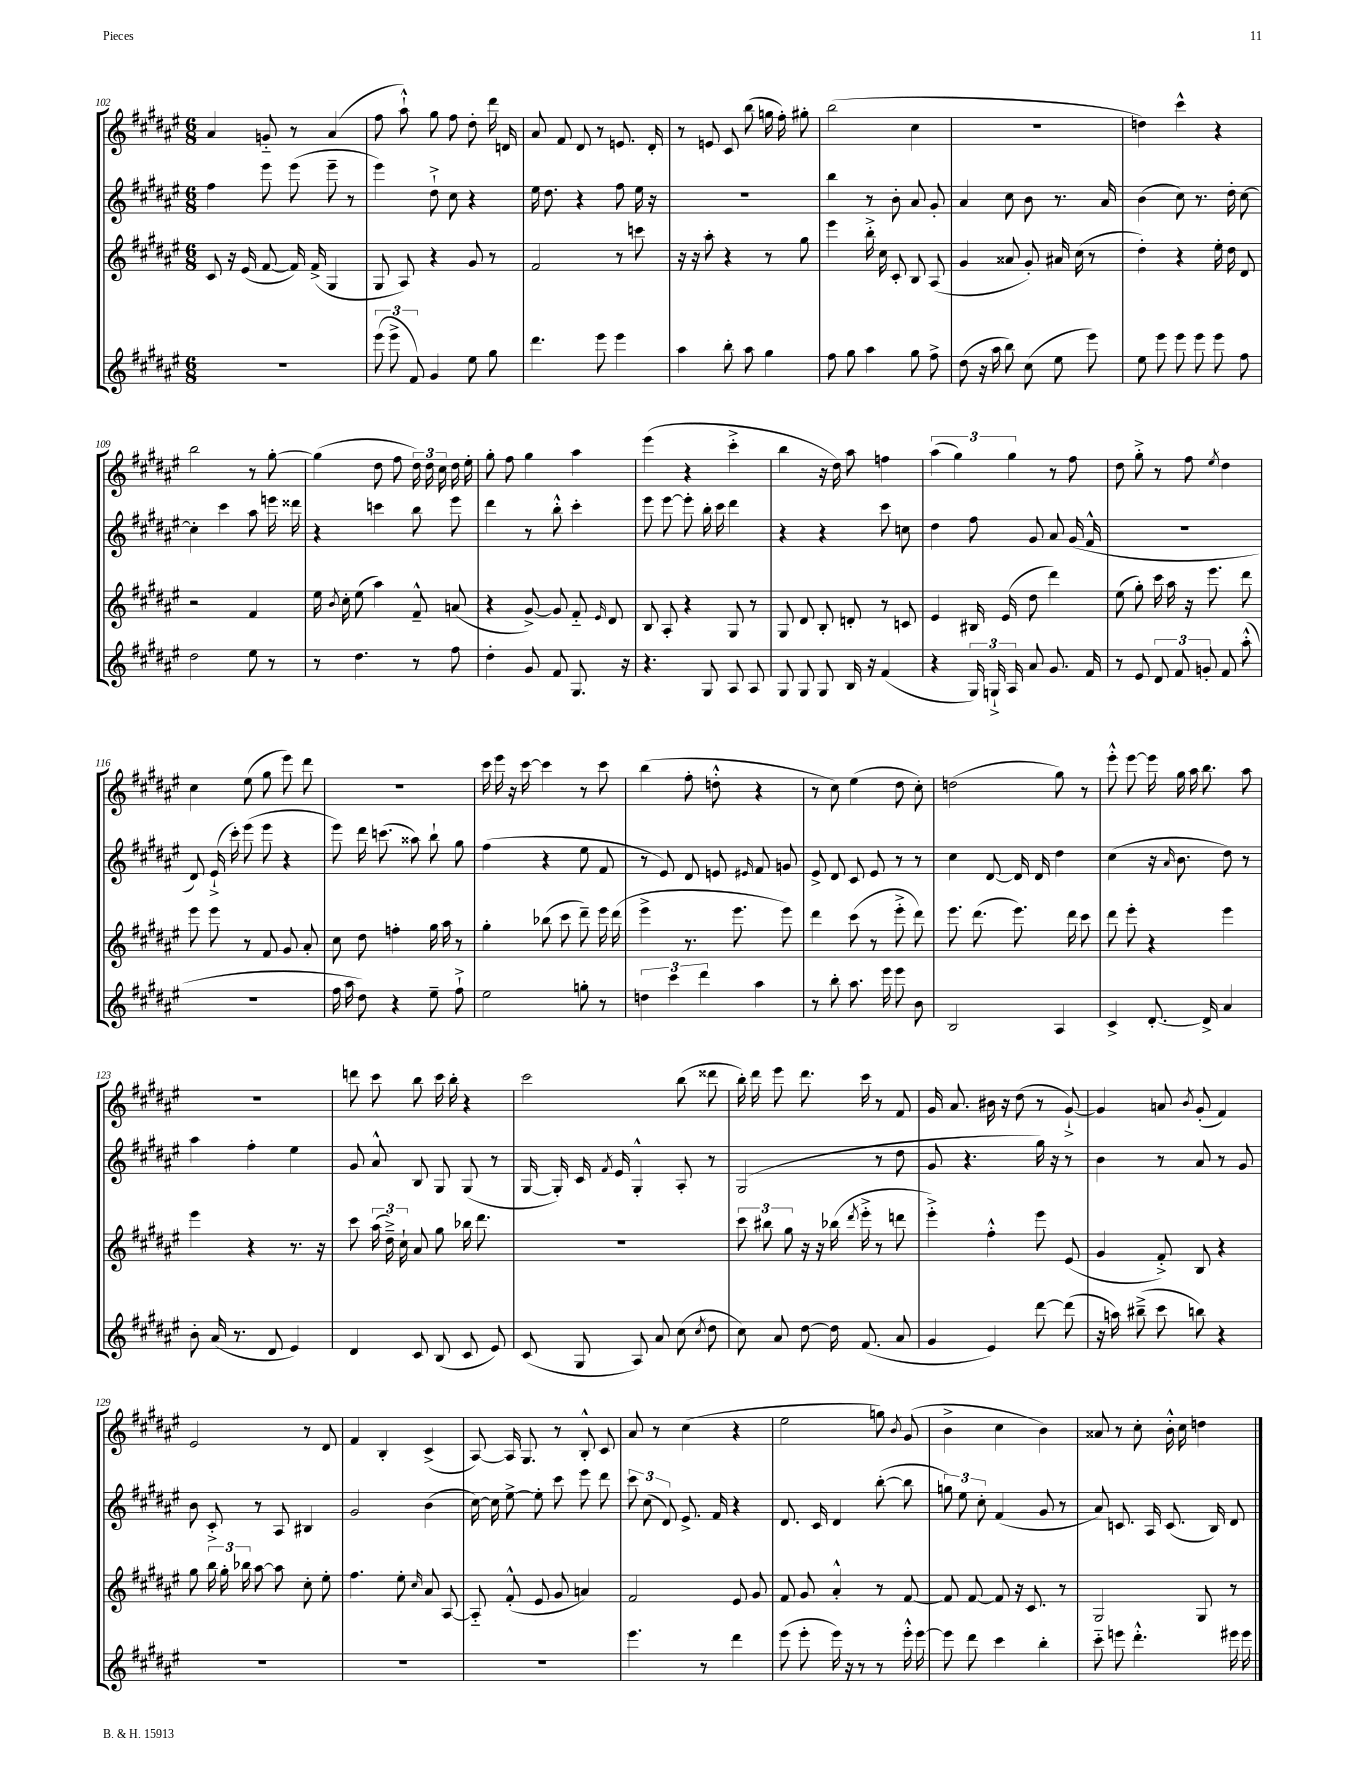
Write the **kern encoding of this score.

**kern	**kern	**kern	**kern
*staff4	*staff3	*staff2	*staff1
*clefG2	*clefG2	*clefG2	*clefG2
*k[f#c#g#d#a#e#]	*k[f#c#g#d#a#e#]	*k[f#c#g#d#a#e#]	*k[f#c#g#d#a#e#]
*M6/8	*M6/8	*M6/8	*M6/8
2.r	8c#/	4ff#\	4a#/
.	16r	.	.
.	(16e#/	.	.
.	[8f#/	8eee#\	8g'~/
.	16f#/])	(8eee#\	8r
.	(16f#^/	.	.
.	4G#/	8eee#~\	(4a#/
.	.	8r	.
=	=	=	=
(12eee#\	8G#/	4eee#\)	8ff#\
12eee#^\	.	.	.
.	8A#/)	.	8aa#`^^\)
12f#/)	.	.	.
4g#/	4r	8dd#`^\	8gg#\
.	.	8cc#\	8ff#\
8ee#\	8g#/	4r	8dd#'\
8gg#\	8r	.	16ddd#\
.	.	.	16d/
=	=	=	=
4.ddd#\	2f#/	16ee#\	8a#/
.	.	8.dd#\	.
.	.	.	8f#/
.	.	4r	8d#/
8eee#\	.	.	8r
4eee#\	8r	8ff#\	8.e/
.	8ccc\	16ee#\	.
.	.	16r	16d#'/
=	=	=	=
4aa#\	16r	2.r	8r
.	16r	.	.
.	8aa#'\	.	8e/
8bb'\	4r	.	8c#/
8aa#\	.	.	(8bb\
4gg#\	8r	.	16gg\
.	.	.	16ff#'\)
.	8gg#\	.	8gg#'\
=	=	=	=
8ff#\	4eee#\	4bb\	(2bb\
8gg#\	.	.	.
4aa#\	16bb'^\	8r	.
.	16cc#\	.	.
.	8c#'/	8b'\	.
8gg#\	8B/	8a#/	4cc#\
8ff#^\	(8A#/	8g#'/	.
=	=	=	=
(8dd#\	4g#/	4a#/	2.r
16r	.	.	.
16aa#\	.	.	.
8bb\)	8a##/	8cc#\	.
(8cc#\	8g#'/)	8b\	.
8ee#\	16a#/	8.r	.
.	(16cc#\	.	.
8eee#\)	8r	.	.
.	.	16a#/	.
=	=	=	=
8ee#\	4dd#'\)	(4b\	4dd\)
8eee#\	.	.	.
8eee#\	4r	8cc#\)	4ccc#^^\
8eee#\	.	8.r	.
8eee#\	16ee#'\	.	4r
.	16dd#\	16dd#'\	.
8ff#\	8d#/	[8cc#\	.
=	=	=	=
2dd#\	2r	4cc#'\]	2bb\
.	.	4ccc#\	.
8ee#\	4f#/	8aa#\	8r
8r	.	16eee\	[8gg#'\
.	.	16ddd##\	.
=	=	=	=
8r	16ee#\	4r	(4gg#\]
.	8qb/	.	.
.	16cc#'\	.	.
4.dd#\	(8ee#\	.	.
.	4aa#\)	4ccc\	8dd#\
.	.	.	8ff#\
8r	8f#~^^/	8bb\	24dd#\)
.	.	.	24dd#\
.	.	.	24cc#\
8ff#\	(8a/	8eee#\	16dd#\
.	.	.	16ee#'\
=	=	=	=
4dd#'\	4r	4ddd#\	8gg#'\
.	.	.	8ff#\
8g#/	[8g#^/)	8r	4gg#\
8f#/	8g#/]	8bb'^^\	.
8.G#/	8f#'~/	4ccc#'\	4aa#\
.	16qqe#/	.	.
.	8d#/	.	.
16r	.	.	.
=	=	=	=
4.r	8B/	8eee#\	(4eee#\
.	8A#'/	[8eee#\	.
.	4r	8eee#'\]	4r
8G#/	.	16bb'\	.
.	.	16ccc#\	.
8A#/	8G#/	4ddd#\	4ccc#'^\
8A#/	8r	.	.
=	=	=	=
8G#/	8G#/	4r	4bb\
8G#/	8d#/	.	.
8G#/	8B'/	4r	16r
.	.	.	16dd#\)
16B/	8d'/	.	8aa#\
16r	.	.	.
(4f#/	8r	8ccc#\	4ff\
.	8c/	8cc\	.
=	=	=	=
4r	4e#/	4dd#\	(6aa#\
.	.	.	6gg#\)
24G#/)	16B#/	8ff#\	.
24G`^/	.	.	.
.	(16e#/	.	.
24A#/	.	.	6gg#\
8a#/	8dd#\	8g#/	.
8.g#/	4ddd#\)	8a#/	8r
.	.	(16g#/	8ff#\
16f#/	.	16f#^^/	.
=	=	=	=
8r	(8ee#\	2.r	8dd#\
8e#/	8gg#'\)	.	8gg#'^\
12d#/	16ccc#\	.	8r
.	16aa#\	.	.
12f#/	.	.	.
.	16r	.	8ff#\
12g'/	.	.	.
.	8.eee#\	.	.
.	.	.	8qee#/
8f#/	.	.	4dd#\
(8aa#'^^\	8ddd#\	.	.
=	=	=	=
2.r	8eee#\	8d#/)	4cc#\
.	8eee#\	(16e#`^/	.
.	.	16ccc#'\)	.
.	8r	(8eee#\	(8ee#\
.	8f#/	8eee#\	8gg#\
.	8g#/	4r	8eee#\)
.	8a#'/	.	8ddd#\
=	=	=	=
16ff#\	8cc#\	8eee#\)	2.r
16aa#\	.	.	.
8dd#\)	8dd#\	16ddd#\	.
.	.	(8.ccc\	.
4r	4ff'\	.	.
.	.	8aa##\)	.
8ee#~\	16gg#\	8bb`\	.
.	16aa#\	.	.
8ff#`^\	8r	8gg#\	.
=	=	=	=
2ee#\	4gg#'\	(4ff#\	16ccc#\
.	.	.	16eee#\
.	.	.	16r
.	.	.	[16ccc#\
.	(8bb-\	4r	4ccc#\]
.	8ccc#\	.	.
8gg'\	8ddd#~\)	8ee#\	8r
8r	16eee#\	8f#/	8ccc#\
.	(16ddd#\	.	.
=	=	=	=
6dd\	4eee#^\	8r	(4bb\
.	.	8e#/)	.
6ccc#\	.	.	.
.	8.r	8d#/	8ff#'\
6ddd#\	.	.	.
.	.	8e/	8dd'^^\
.	8.eee#\	.	.
.	.	16qqe#/	.
4aa#\	.	8f#/	4r
.	8eee#\)	8g/	.
=	=	=	=
8r	4ddd#\	8e#^/	8r
8bb'\	.	8d#/	8cc#\)
8.aa#\	(8ccc#\	8c#/	(4ee#\
.	8r	8e#/	.
16eee#\	.	.	.
8eee#\	8eee#'^\	8r	8dd#\
8b\	8ddd#\)	8r	8cc#'\)
=	=	=	=
2B/	8.eee#\	4cc#\	(2dd\
.	(8.ddd#\	.	.
.	.	[8d#/	.
.	8.eee#\)	16d#/]	.
.	.	16d#/	.
4A#/	.	4dd#\	8gg#\)
.	16ddd#\	.	.
.	8ccc#\	.	8r
=	=	=	=
4c#^/	8ddd#\	(4cc#\	8eee#'^^\
.	8eee#'\	.	[8eee#\
[8.d#'/	4r	16r	16eee#\]
.	.	16qqa#/	.
.	.	8.b\	16gg#\
.	.	.	16aa#\
16d#^/]	.	.	8.bb\
4a#/	4eee#\	8dd#\)	.
.	.	8r	8aa#\
=	=	=	=
8b'\	4eee#\	4aa#\	2.r
(16a#/	.	.	.
8.r	.	.	.
.	4r	4ff#'\	.
8d#/	.	.	.
4e#/)	8.r	4ee#\	.
.	16r	.	.
=	=	=	=
4d#/	8ccc#\	8g#/	8ddd\
.	(24aa#\	8a#^^/	8ccc#\
.	24dd#~^\)	.	.
.	24cc#`\	.	.
8c#/	8a#/	8B/	8bb\
(8B/	8gg#\	8G#/	16ccc#\
.	.	.	16bb'\
8c#/	16bb-\	(8G#/	4r
.	8.ddd#\	.	.
8e#/)	.	8r	.
=	=	=	=
(8c#/	2.r	[16G#/	2ccc#\
.	.	16G#'/])	.
8G#/	.	16c#/	.
.	.	8qf#/	.
.	.	16e#/	.
8A#/)	.	4G#'^^/	.
8a#/	.	.	.
(8cc#\	.	8A#'/	(8bb\
8qcc#/	.	.	.
8dd#\	.	8r	8ddd##\
=	=	=	=
8cc#\)	12ccc#\	(2G#/	16bb'\)
.	.	.	16ddd#\
.	12bb#\	.	.
8a#/	.	.	8eee#\
.	12gg#\	.	.
[8dd#\	16r	.	8.ddd#\
.	16r	.	.
16dd#\]	(16bb-\	.	.
.	8qddd#/	.	.
(8.f#/	16eee#'^\	.	16ccc#\
.	8r	8r	8r
8a#/	8ddd\	8dd#\	8f#/
=	=	=	=
4g#/	4eee#'^\)	8g#/	16g#/
.	.	.	8.a#/
.	.	4.r	.
4e#/)	4ff#'^^\	.	16b#\
.	.	.	16r
.	.	.	(8dd#\
[8ddd#\	8eee#\	16gg#\)	8r
.	.	16r	.
(8ddd#\]	(8e#/	8r	[8g#`^/)
=	=	=	=
16r	4g#/	4b\	4g#/]
16aa\)	.	.	.
(8bb#~^\	.	.	.
8ccc#\	8f#'^/)	8r	8a/
.	.	.	8qb/
8bb\)	8B/	8a#/	(8g#'/
4r	4r	8r	4f#/)
.	.	8g#/	.
=	=	=	=
2.r	8gg#\	8b\	2e#/
.	24bb\	8c#'^/	.
.	24gg#'\	.	.
.	24bb-\	.	.
.	[8aa#\	8r	.
.	8aa#\]	8A#/	.
.	8cc#'\	4B#/	8r
.	8ee#'\	.	8d#/
=	=	=	=
2.r	4.ff#\	2g#/	4f#/
.	.	.	4B'/
.	8ee#'\	.	.
.	16qqcc#/	.	.
.	8a#/	(4b\	(4c#^/
.	[8A#/	.	.
=	=	=	=
2.r	8A#'~/]	[16cc#\)	[8A#/)
.	.	16cc#\]	.
.	(8f#'^^/	[8ee#^\	16A#/]
.	.	.	8.G#/
.	8e#/	8ee#'\]	.
.	8g#/	8ccc#\	8r
.	4a/)	8eee#\	8B'^^/
.	.	8ddd#\	8c#/
=	=	=	=
4.eee#\	2f#/	12ccc#\	8a#/
.	.	(12cc#\	.
.	.	.	8r
.	.	12d#/)	.
.	.	8.e#^/	(4cc#\
8r	.	.	.
.	.	16f#/	.
4ddd#\	8e#/	4r	4r
.	8g#/	.	.
=	=	=	=
(8eee#\	8f#/	8.d#/	2ee#\
8eee#'\	8g#/	.	.
.	.	16c#/	.
16eee#\)	4a#'^^/	4d#/	.
16r	.	.	.
8r	.	.	.
8r	8r	([8bb'\	8gg\)
.	.	.	8qb/
16eee#'^^\	[8f#/	8bb\]	(8g#/
[16eee#\	.	.	.
=	=	=	=
8eee#\]	8f#/]	12gg\)	4b^\
.	.	12ee#\	.
8ddd#\	[8f#/	.	.
.	.	12cc#'\	.
4ccc#\	8f#/]	(4f#/	4cc#\
.	16r	.	.
.	8.c#/	.	.
4bb'\	.	8g#/	4b\)
.	8r	8r	.
=	=	=	=
8ccc#'~\	2G#/	8a#/)	8a##/
8eee\	.	8.c/	8r
4.ddd#'^^\	.	.	8cc#'\
.	.	16A#/	.
.	.	(8.c/	16b'^^\
.	.	.	16cc#\
.	8G#/	.	4dd\
.	.	16B/)	.
16eee#\	8r	8d#/	.
16eee#\	.	.	.
==	==	==	==
*-	*-	*-	*-
